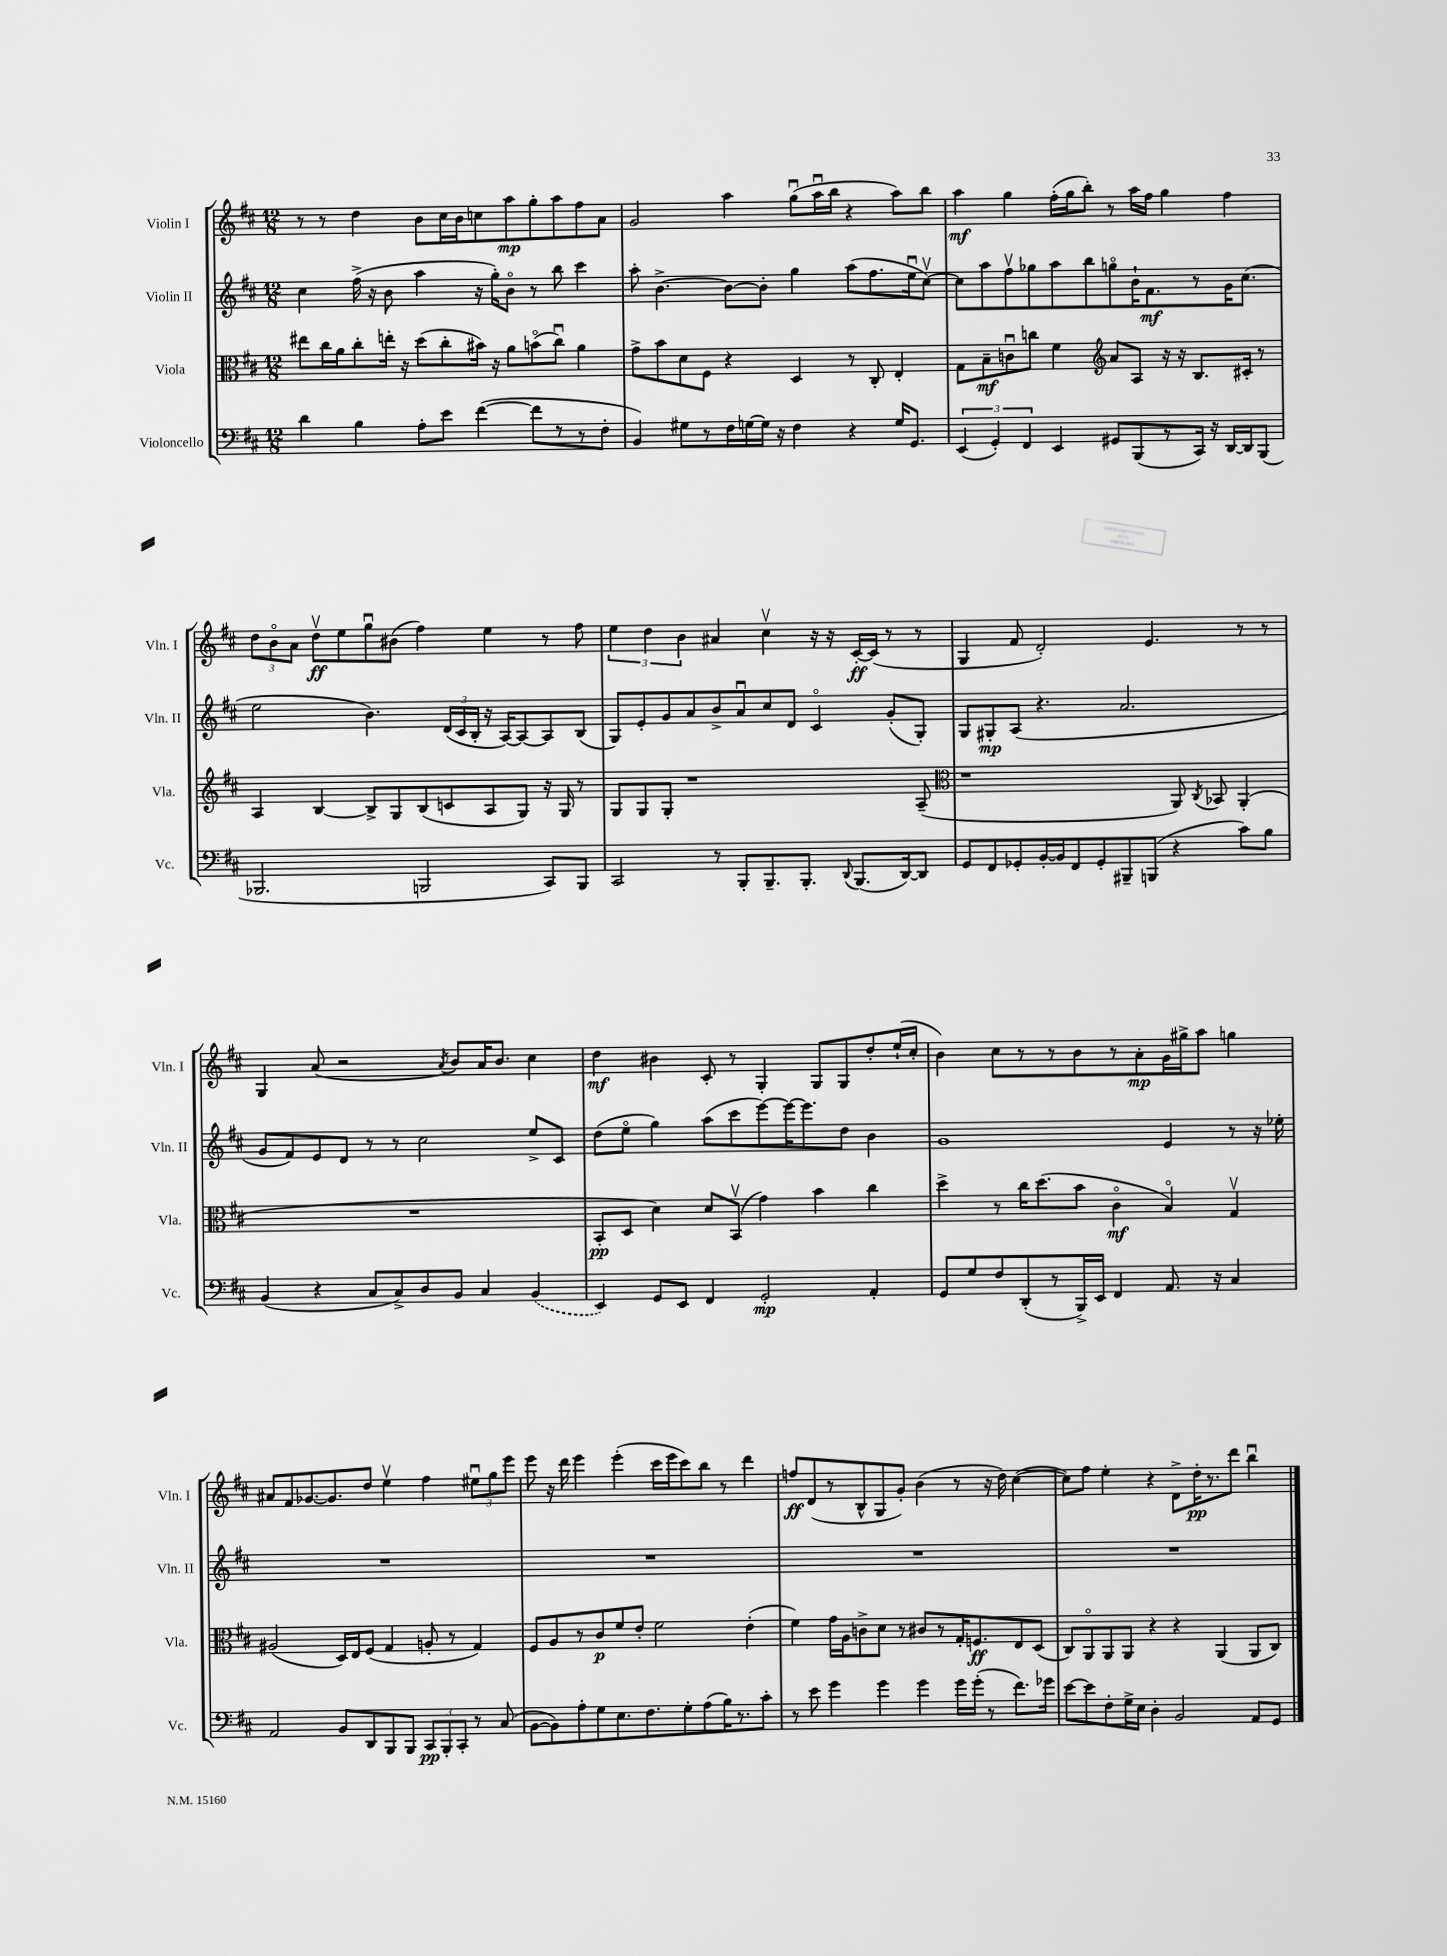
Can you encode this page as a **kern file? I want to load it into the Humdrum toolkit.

**kern	**kern	**kern	**kern
*staff4	*staff3	*staff2	*staff1
*clefF4	*clefC3	*clefG2	*clefG2
*k[f#c#]	*k[f#c#]	*k[f#c#]	*k[f#c#]
*M12/8	*M12/8	*M12/8	*M12/8
4d	8ee#	4cc#	8r
.	16cc#	.	8r
.	16a	.	.
4B	8cc#'	(16ff#^	4dd
.	.	16r	.
.	16ee'	8b	.
.	16r	.	.
8A'	(8dd	4aa	8b
8e	8cc#'	.	16cc#
.	.	.	16b
([4f#	16b#)	16r	8cc
.	16r	16gg')	.
.	8a	8bo	8aa
8f#]	(8bo	8r	8gg'
8r	8cc#u)	8bb	8aa
8r	4a	4ccc#	8ff#
8F#'	.	.	8a
=	=	=	=
4BB)	8g^	8aa'	2g
.	8b	[4.b^	.
8G#	8d	.	.
8r	8F#	.	.
16F#	4r	8b_	4aa
[16G	.	.	.
16G]	.	8b']	.
16r	.	.	.
4F#	4D	4gg	(8ggu
.	.	.	16aau
.	.	.	16bb
4r	8r	(8aa	4r
.	8C#'	8.ff#	.
16G	4E'	.	8aa)
8.GG	.	16eeu	.
.	.	[8cc#v)	8bb
=	=	=	=
(6EE	8G	8cc#]	4aa
.	8B~	8aa	.
6GG')	.	.	.
.	8cu	8ff#v	4gg
6FF#	.	.	.
.	8cc	8gg-	.
4EE	4f#	8aa	(16ff#'
.	.	.	16gg
.	.	8bb	8bb')
*	*clefG2	*	*
8GG#	8a	8ggo	8r
(8BBB	8A	16b`	16aa
.	.	8.f#	16ff#
8r	16r	.	4gg
.	16r	.	.
16CC#)	8.B	8r	.
16r	.	.	.
[16DD	.	16g	4ff#
16DD]	16c#'	(8.cc#	.
(8BBB	8r	.	.
=	=	=	=
2.BBB-	4A	2ee	12dd
.	.	.	12bo
.	.	.	12a
.	[4B	.	8ddv
.	.	.	8ee
.	8B^]	4.b)	8ggu
.	8G	.	(8b#
2BBB	(8B	.	4ff#)
.	8c	(24d	.
.	.	24c#	.
.	.	24B'	.
.	8A	16r	4ee
.	.	[16A)	.
.	8G)	8A_	.
8CC#)	16r	8A]	8r
.	16G	.	.
8BBB	8r	(8B	8ff#
=	=	=	=
2CC#	8G	8G)	6ee
.	8G	8e'	.
.	.	.	6dd
.	8G'	8g	.
.	.	.	6b
.	1r	8a	.
8r	.	8b^	4a#
8BBB'	.	8au	.
8.BBB~	.	8cc#	4cc#v
.	.	8d	.
8.BBB'	.	.	.
.	.	4c#o	16r
.	.	.	16r
8qqDD	.	.	.
(8.BBB	.	.	[16c#'
.	.	.	(16c#]
.	.	(8g'	8r
[16DD)	.	.	.
8DD]	(8A~	8G')	8r
=	=	=	=
*	*clefC3	*	*
8GG	1r	8G	4G
8FF#	.	8G#'	.
8GG-'	.	(8A	8f#
[16BB'	.	4.r	2d')
16BB]	.	.	.
8FF#	.	.	.
8GG-'	.	.	.
8BBB#~	.	2.a	.
(8BBB	.	.	4.e
4r	8AA)	.	.
.	8qC#	.	.
.	8BB-	.	.
8c#)	(4AA'	.	8r
8B	.	.	8r
=	=	=	=
(4BB	1.r	8g	4G
.	.	8f#)	.
4r	.	8e	(8a
.	.	8d	2r
8C#	.	8r	.
8C#^)	.	8r	.
8D	.	2cc#	.
.	.	.	8qa
8BB	.	.	8b)
4C#	.	.	16a
.	.	.	8.b
(4BB	.	8ee^	4cc#
.	.	8c#	.
=	=	=	=
4EE)	8BB'	(8dd	4dd
.	8D	8eeo	.
8GG	4d)	4gg)	4b#
8EE	.	.	.
4FF#	8d	(8aa	8c#'
.	(8BBv	8ccc#	8r
2GG'	4g)	[8eee)	4G'
.	.	16eee_	.
.	.	8.eee]	.
.	4b	.	8G
.	.	8dd	8G
4AA'	4cc#	4b	8dd'
.	.	.	(16ee`
.	.	.	16cc#'
=	=	=	=
8GG	4dd^	1g	4b)
8G	.	.	.
8F#	8r	.	8cc#
(8DD'	16cc#	.	8r
.	(8.dd	.	.
8r	.	.	8r
16BBB^)	8b	.	8b
16EE	.	.	.
4FF#	4c#o	.	8r
.	.	.	8a'
8.AA	4Bo)	4e	16g
.	.	.	16gg#^
.	.	.	8aa
16r	.	.	.
4C#	4Gv	8r	4gg
.	.	16r	.
.	.	16ee-'	.
=	=	=	=
2AA	(2A#	1.r	8a#
.	.	.	8f#
.	.	.	[8.g-
.	.	.	8.g-]
8BB	16D)	.	.
.	16E	.	.
8DD	(8F#	.	8dd
8BBB	4G	.	4eev
8BBB	.	.	.
12CC#	8A'	.	4ff#
12BBB'	.	.	.
.	8r	.	.
12CC#'	.	.	.
8r	4G)	.	12ee#u
.	.	.	12gg
(8C#	.	.	.
.	.	.	12eee
=	=	=	=
[8BB	8F#	1.r	8eee
8BB])	8A	.	16r
.	.	.	16ddd
8A'	8r	.	4eee
8G	8c#	.	.
8.E	8f#	.	(4eee'
.	8e'	.	.
8.F#	.	.	.
.	2f#	.	16ccc#
.	.	.	16eee
8G'	.	.	8ccc#)
(8A	.	.	8bb
16B)	.	.	8r
8.r	.	.	.
.	(4e'	.	4ddd
8c#'	.	.	.
=	=	=	=
8r	4f#)	1.r	8ff
8e	.	.	(8d
4g	16g	.	8r
.	16A	.	.
.	8c^	.	8B^^
4g	8d	.	8G
.	8r	.	8g')
4g	8c#	.	(4b
.	8r	.	.
16g	16G'	.	8r
(16g'	8.F	.	.
8r	.	.	16r
.	.	.	16dd)
8.f#)	8E	.	([4cc#
.	(8D	.	.
16g-	.	.	.
=	=	=	=
[8e	8C#)	1.r	8cc#])
8e]	8AAo	.	8ff#
8F#'	8AA	.	4ee'
16G^	8AA	.	.
16E	.	.	.
4D'	4r	.	4r
2BB	4r	.	8d^
.	.	.	16dd'
.	.	.	8.r
.	(4AA	.	.
.	.	.	8ddd
8AA	8AA	.	4bbu
8GG	8C#)	.	.
==	==	==	==
*-	*-	*-	*-
